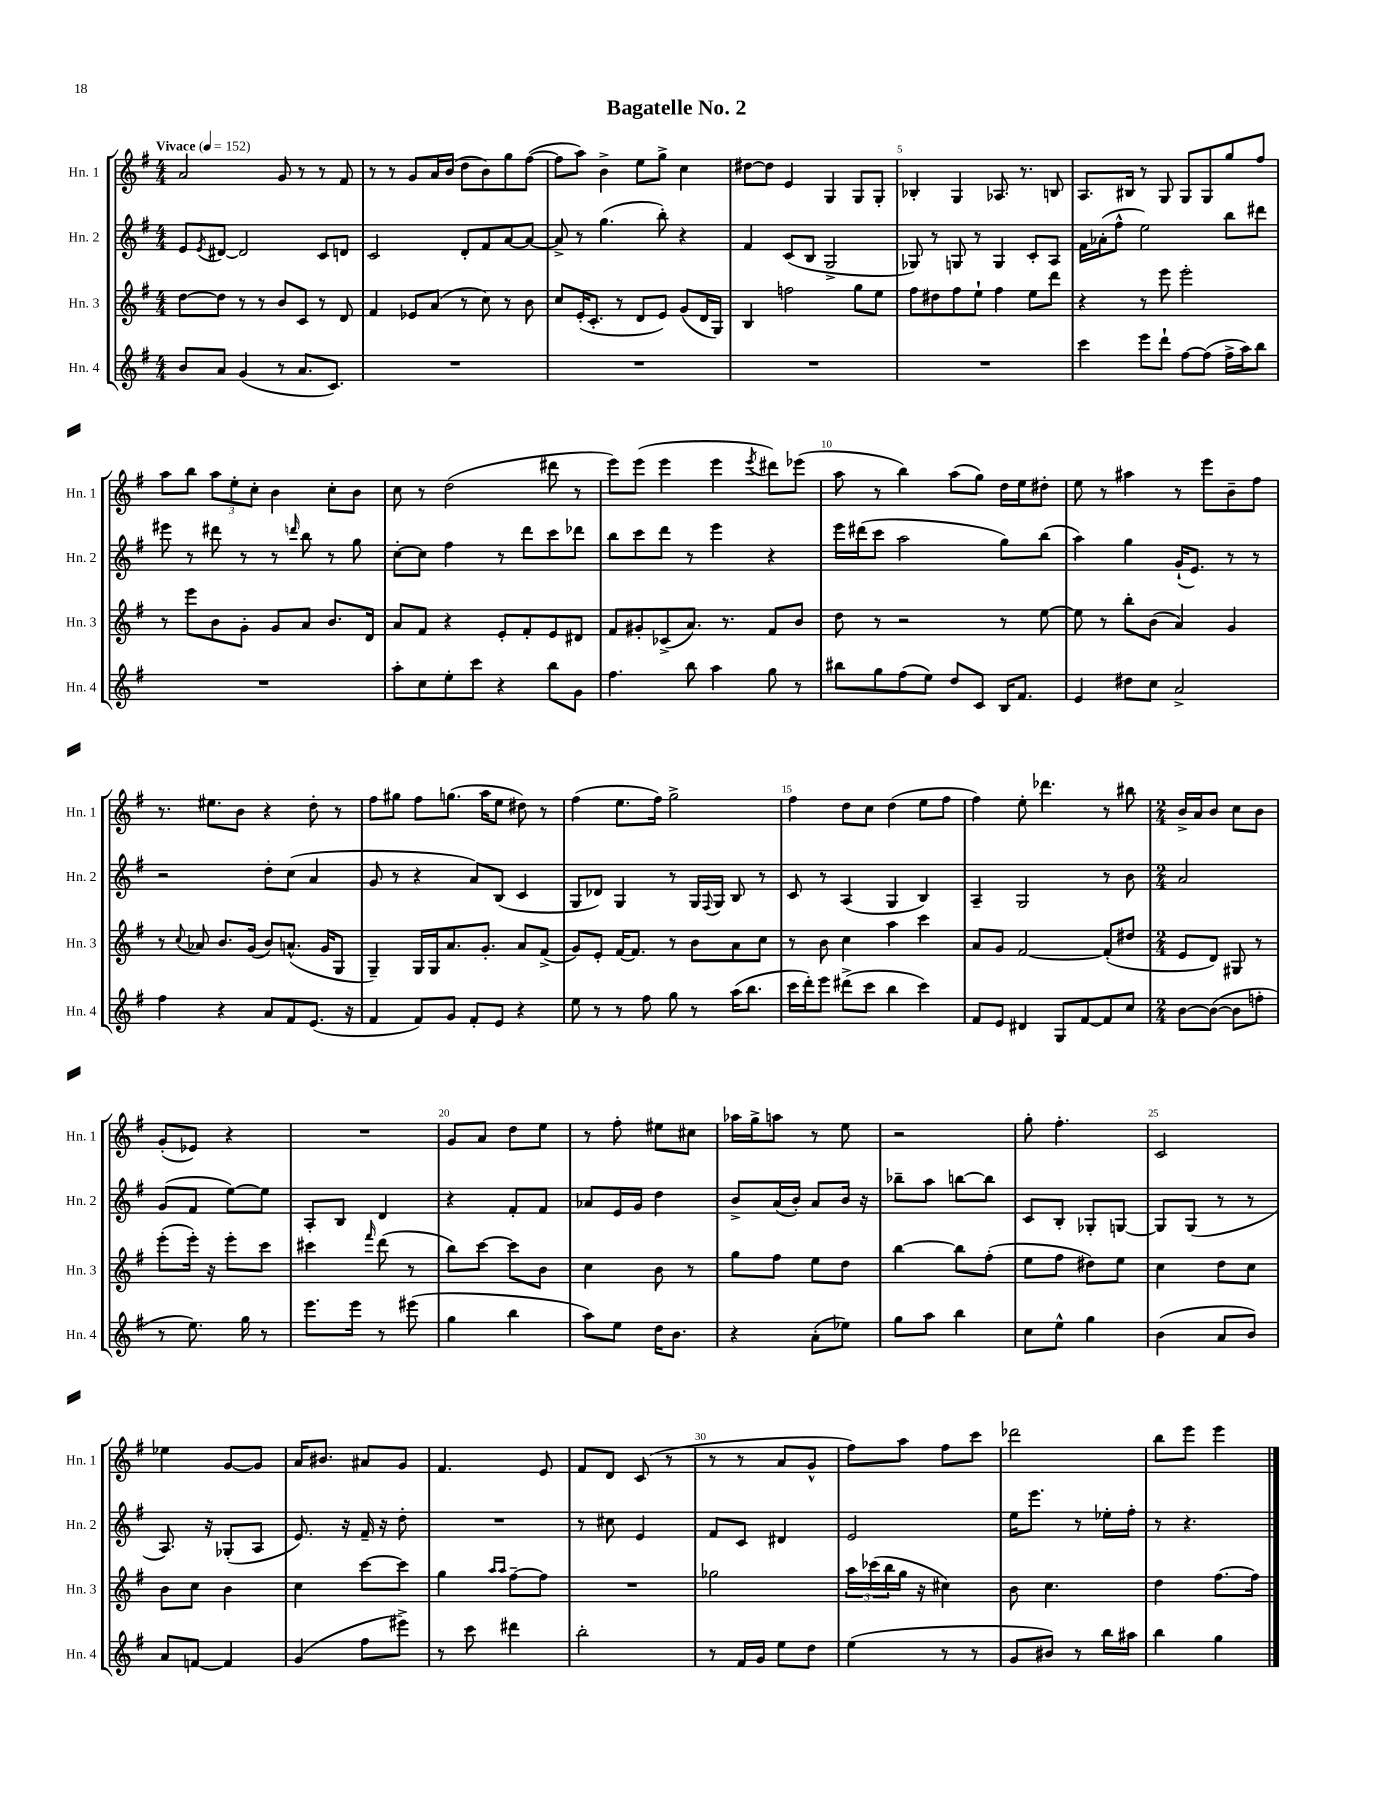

**kern	**kern	**kern	**kern
*staff4	*staff3	*staff2	*staff1
*clefG2	*clefG2	*clefG2	*clefG2
*k[f#]	*k[f#]	*k[f#]	*k[f#]
*M4/4	*M4/4	*M4/4	*M4/4
*MM152	*MM152	*MM152	*MM152
8b/L	[8dd\L	8e/L	2a/
.	.	8qe/	.
8a/J	8dd\]J	[8d#/J	.
(4g/	8r	2d#/]	.
.	8r	.	.
8r	8b/L	.	8g/
8.a/L	8c/J	.	8r
.	8r	8c/L	8r
8.c/J)	.	.	.
.	8d/	8d/J	8f#/
=	=	=	=
1r	4f#/	2c/	8r
.	.	.	8r
.	8e-/L	.	8g/L
.	(8a/J	.	16a/L
.	.	.	(16b/JJ
.	8r	8d'/L	8dd\L
.	8cc\)	8f#/	8b\)
.	8r	[8a/	8gg\
.	8b\	8a/_J	([8ff#\J
=	=	=	=
1r	8cc/L	8a^/]	8ff#\]L
.	(16e'/K	8r	8aa\J)
.	8.c'/J	.	.
.	.	(4.gg\	4b^\
.	8r	.	.
.	8d/L	.	8ee\L
.	8e/J)	8bb'\)	8gg^\J
.	(8g/L	4r	4cc\
.	16d/L	.	.
.	16G/JJ)	.	.
=	=	=	=
1r	4B/	4f#/	[8dd#\L
.	.	.	8dd#\]J
.	2ff\	(8c/L	4e/
.	.	8B/J	.
.	.	2G^/	4G/
.	8gg\L	.	8G/L
.	8ee\J	.	8G'/J
=	=	=	=
1r	8ff#\L	8G-/)	4B-'/
.	8dd#\	8r	.
.	8ff#\	8G/	4G/
.	8ee`\J	8r	.
.	4ff#\	4G/	8.A-/
.	.	.	8.r
.	8ee\L	8c'/L	.
.	8ddd\J	8A/J	8B/
=	=	=	=
4ccc\	4r	16f#\LL	8.A/L
.	.	(16a-'\J	.
.	.	8ff#^^\J	.
.	.	.	16B#/Jk
8eee\L	8r	2ee\)	8r
8ddd`\J	8eee\	.	8G/
[8ff#\L	2eee'\	.	8G/L
(8ff#\]J	.	.	8G/
16ff#^\LL	.	8bb\L	8gg/
16aa\J)	.	.	.
8bb\J	.	8ddd#\J	8ff#/J
=	=	=	=
1r	8r	8eee#\	8aa\L
.	8eee\L	8r	8bb\J
.	8b\	8ddd#\	12aa\L
.	.	.	12ee'\
.	8g'\J	8r	.
.	.	.	12cc'\J
.	8g/L	8r	4b\
.	.	16qqddd/	.
.	8a/J	8bb\	.
.	8.b/L	8r	8cc'\L
.	.	8gg\	8b\J
.	16d/Jk	.	.
=	=	=	=
8aa'\L	8a/L	[8cc'\L	8cc\
8cc\	8f#/J	8cc\]J	8r
8ee'\	4r	4ff#\	(2dd\
8ccc\J	.	.	.
4r	8e'/L	8r	.
.	8f#'/	8ddd\L	.
8bb\L	8e/	8ccc\	8ddd#\
8g\J	8d#/J	8ddd-\J	8r
=	=	=	=
4.ff#\	8f#/L	8bb\L	8eee\L)
.	8g#'/	8ccc\	(8eee\J
.	(8c-^/	8ddd\J	4eee\
8bb\	8.a/J)	8r	.
4aa\	.	4eee\	4eee\
.	8.r	.	.
.	.	.	8qeee/
8gg\	8f#/L	4r	8ddd#\L)
8r	8b/J	.	(8eee-\J
=	=	=	=
8bb#\L	8dd\	16eee\LL	8aa\
.	.	(16ddd#\J	.
8gg\	8r	8ccc\J	8r
(8ff#\	2r	2aa\	4bb\)
8ee\J)	.	.	.
8dd/L	.	.	(8aa\L
8c/J	.	.	8gg\J)
16B/LK	8r	8gg\L)	16dd\LL
8.f#/J	.	.	16ee\J
.	[8ee\	(8bb\J	8dd#'\J
=	=	=	=
4e/	8ee\]	4aa\)	8ee\
.	8r	.	8r
8dd#\L	8bb'\L	4gg\	4aa#\
8cc\J	(8b\J	.	.
2a^/	4a/)	(16g`/LK	8r
.	.	8.e/J)	.
.	.	.	8eee\L
.	4g/	8r	8b~\
.	.	8r	8ff#\J
=	=	=	=
4ff#\	8r	2r	8.r
.	8qqcc/	.	.
.	8a-/	.	.
.	.	.	8.ee#\L
4r	8.b/L	.	.
.	.	.	8b\J
.	(16g/Jk	.	.
8a/L	8b/L)	8dd'\L	4r
8f#/	(8.a^^/J	(8cc\J	.
(8.e/J	.	4a/	8dd'\
.	16g/LK	.	.
.	8G/J	.	8r
16r	.	.	.
=	=	=	=
4f#/	4G~/)	8g/	8ff#\L
.	.	8r	8gg#\J
8f#/L)	16G/LL	4r	8ff#\L
.	16G/J	.	.
8g/J	8.a/	.	(8.gg\J
8f#'/L	.	8a/L)	.
.	8.g'/J	.	16aa\LK
8e/J	.	(8B/J	8ee\J
4r	8a/L	4c/	8dd#\)
.	(8f#^/J	.	8r
=	=	=	=
8ee\	8g/L)	8G/L	(4ff#\
8r	8e'/J	8d-/J)	.
8r	[16f#/LK	4G/	8.ee\L
.	8.f#/]J	.	.
8ff#\	.	.	.
.	.	.	16ff#\Jk)
8gg\	8r	8r	2gg^\
8r	8b\L	16G/LL	.
.	.	8qqF#/	.
.	.	16G/JJ	.
(16aa\LK	8a\	8B/	.
8.bb\J	.	.	.
.	8cc\J	8r	.
=	=	=	=
16ccc\LL	8r	8c/	4ff#\
16ddd'\J)	.	.	.
8eee\J	8b\	8r	.
(8ddd#^\L	4cc\	(4A/	8dd\L
8ccc\J	.	.	8cc\J
4bb\	4aa\	4G/	(4dd\
4ccc\)	4ccc\	4B/)	8ee\L
.	.	.	8ff#\J
=	=	=	=
8f#/L	8a/L	4A~/	4ff#\)
8e/J	8g/J	.	.
4d#/	[2f#/	2G/	8ee'\
.	.	.	4.ddd-\
8G/L	.	.	.
[8f#/	.	.	.
8f#/]	(8f#'/]L	8r	8r
8cc/J	8dd#/J	8b\	8bb#\
=	=	=	=
*M2/4	*M2/4	*M2/4	*M2/4
[8b\L	8e/L	2a/	16b^/LL
.	.	.	16a/J
(8b\_J	8d/J)	.	8b/J
8b\]L	8G#/	.	8cc\L
8ff'\J	8r	.	8b\J
=	=	=	=
8r	(8eee'\L	(8g/L	(8g'/L
8.ee\)	16eee'\Jk)	8f#/J	8e-/J)
.	16r	.	.
.	8eee'\L	[8ee\L)	4r
16gg\	.	.	.
8r	8ccc\J	8ee\]J	.
=	=	=	=
8.eee\L	4ccc#\	8A'/L	2r
.	.	8B/J	.
16eee\Jk	.	.	.
.	16qqfff#/	.	.
8r	(8ddd\	4d/	.
(8eee#\	8r	.	.
=	=	=	=
4gg\	8bb\L)	4r	8g/L
.	[8ccc\J	.	8a/J
4bb\	8ccc\]L	8f#'/L	8dd\L
.	8b\J	8f#/J	8ee\J
=	=	=	=
8aa\L)	4cc\	8a-/L	8r
8ee\J	.	16e/L	8ff#'\
.	.	16g/JJ	.
16dd\LK	8b\	4dd\	8ee#\L
8.b\J	.	.	.
.	8r	.	8cc#\J
=	=	=	=
4r	8gg\L	8b^/L	16aa-\LL
.	.	.	16gg^\J
.	8ff#\J	(16a/L	8aa\J
.	.	16b'/JJ)	.
(8a'\L	8ee\L	8a/L	8r
8ee-\J)	8dd\J	16b/Jk	8ee\
.	.	16r	.
=	=	=	=
8gg\L	[4bb\	8bb-~\L	2r
8aa\J	.	8aa\J	.
4bb\	8bb\]L	[8bb\L	.
.	(8ff#'\J	8bb\]J	.
=	=	=	=
8cc\L	8ee\L	8c/L	8gg'\
8ee^^\J	8ff#\J	8B'/J	4.ff#'\
4gg\	8dd#\L)	8G-'/L	.
.	8ee\J	[8G/J	.
=	=	=	=
(4b\	4cc\	8G/]L	2c/
.	.	(8G/J	.
8a/L	8dd\L	8r	.
8b/J)	8cc\J	8r	.
=	=	=	=
8a/L	8b\L	8.A/)	4ee-\
[8f/J	8cc\J	.	.
.	.	16r	.
4f/]	4b\	(8G-'/L	[8g/L
.	.	8A/J	8g/]J
=	=	=	=
(4g/	4cc\	8.e/)	16a/LK
.	.	.	8.b#/J
.	.	16r	.
8ff#\L	[8ccc\L	16f#~/	8a#/L
.	.	16r	.
8eee#^\J)	8ccc\]J	8dd'\	8g/J
=	=	=	=
8r	4gg\	2r	4.f#/
8ccc\	.	.	.
.	16qqaa/LL	.	.
.	16qqaa/JJ	.	.
4ddd#\	[8ff#~\L	.	.
.	8ff#\]J	.	8e/
=	=	=	=
2bb'\	2r	8r	8f#/L
.	.	8cc#\	8d/J
.	.	4e/	(8c/
.	.	.	8r
=	=	=	=
8r	2gg-\	8f#/L	8r
16f#/LL	.	8c/J	8r
16g/JJ	.	.	.
8ee\L	.	4d#/	8a/L
8dd\J	.	.	8g^^/J
=	=	=	=
(4ee\	24aa\LL	2e/	8ff#\L)
.	(24ccc-\	.	.
.	24bb\	.	.
.	16gg\JJ	.	8aa\J
.	16r	.	.
8r	4cc#\)	.	8ff#\L
8r	.	.	8ccc\J
=	=	=	=
8g/L	8b\	16ee\LK	2ddd-\
.	.	8.eee\J	.
8b#/J)	4.cc\	.	.
8r	.	8r	.
16bb\LL	.	16ee-'\LL	.
16aa#\JJ	.	16ff#'\JJ	.
=	=	=	=
4bb\	4dd\	8r	8bb\L
.	.	4.r	8eee\J
4gg\	[8.ff#\L	.	4eee\
.	16ff#\]Jk	.	.
==	==	==	==
*-	*-	*-	*-
